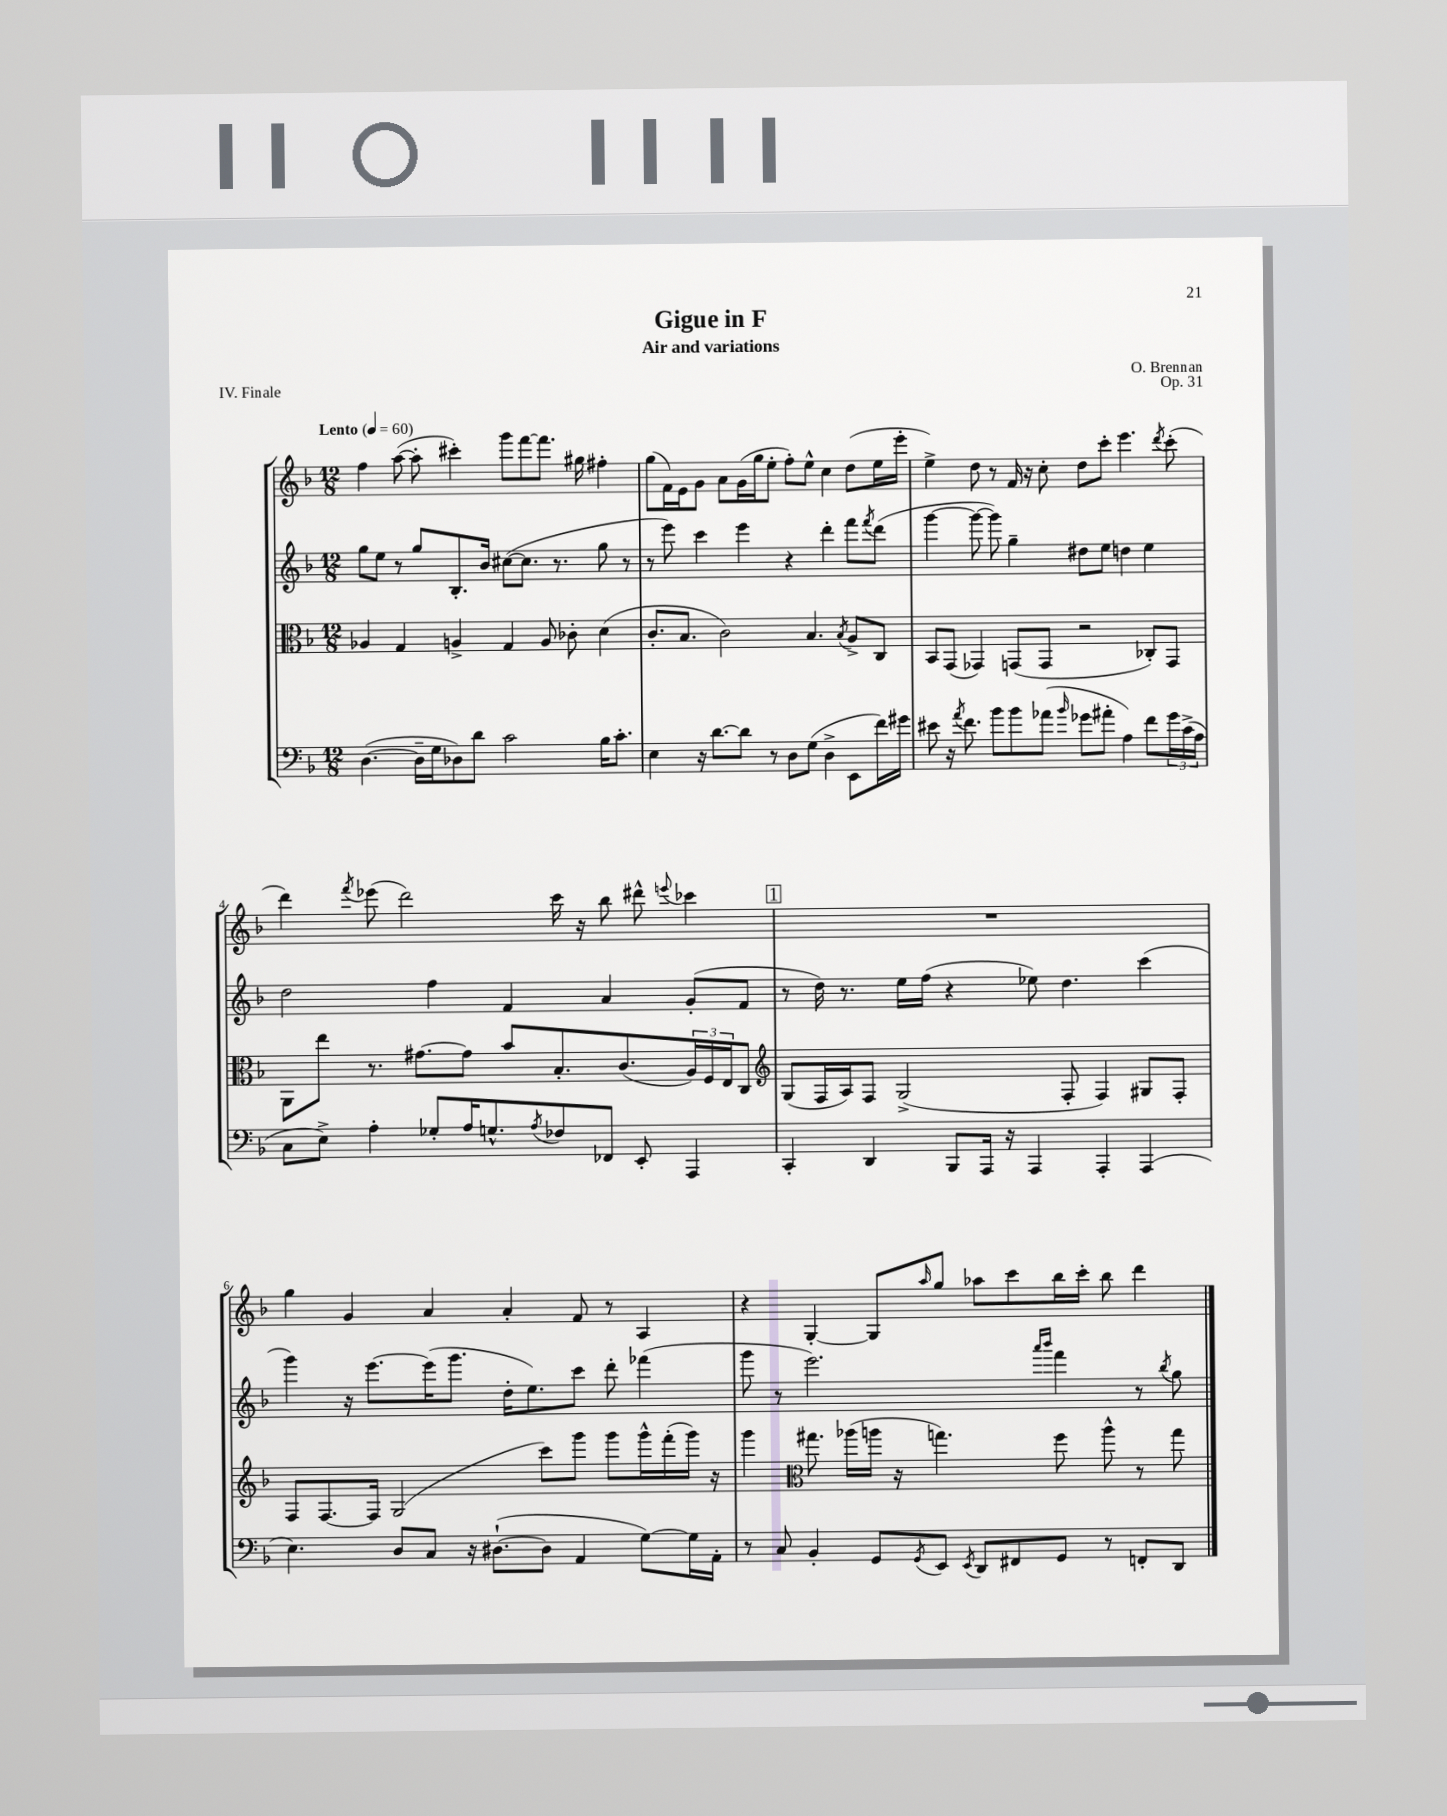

**kern	**kern	**kern	**kern
*staff4	*staff3	*staff2	*staff1
*clefF4	*clefC3	*clefG2	*clefG2
*k[b-]	*k[b-]	*k[b-]	*k[b-]
*M12/8	*M12/8	*M12/8	*M12/8
*MM60	*MM60	*MM60	*MM60
([4.D\	4A-/	8gg\L	4ff\
.	.	8ee\J	.
.	4G/	8r	([8aa\
16D~\]LL	.	8gg/L	8aa'\]
16G\J	.	.	.
8D-\)	4A^/	8.B-'/	4ccc#'\)
8d\J	.	.	.
.	.	16b-/Jk	.
2c\	4G/	([8cc#\L	8ggg\L
.	.	8.cc#\]J	[8fff\
.	8A/	.	8.fff\]J
.	.	8.r	.
.	8c-'\	.	.
.	.	.	16gg#\
16B-\LK	(4d\	8gg\	4ff#'\
8.c'\J	.	.	.
.	.	8r	.
=	=	=	=
4E\	8.c'/L	8r	(8gg\L
.	.	8eee\)	16f\L)
.	8.B-/J	.	16e\J
16r	.	4ccc\	8g\J
[8.d\L	.	.	.
.	2c\)	.	8a\L
8d\]J	.	4eee\	(16g\L
.	.	.	16gg\J
8r	.	.	8ee'\J
8D\L	.	4r	8ff'\L)
(8G\J	4.B-/	.	8ee^^\J
4D^\	.	4ddd'\	4cc\
.	8qB-/	.	.
8EE\L	8A^/L	8fff\L	(8dd\L
.	.	8qfff/	.
16f\L)	8C/J	(8ddd\J	16ee\L
16g#\JJ	.	.	16eee'\JJ
=	=	=	=
8e#\	8BB-/L	[4ggg\	4ee^\)
16r	(8GG/J	.	.
8qa/	.	.	.
8.f\	.	.	.
.	4GG-/)	8ggg\_	8dd\
8b-\L	.	8ggg\])	8r
8b-\	(8GG/L	4gg~\	16f/
.	.	.	16r
(8a-\J	8GG/J	.	8cc'\
16qqb-/	.	.	.
8g-\L	2r	8dd#\L	8dd\L
8a#'\J	.	8ee\J	8ccc'\J
4A\)	.	4dd\	4.eee\
8f\L	8C-'/L)	4ee\	.
.	.	.	8qddd/
24g-\L	8GG/J	.	(8ccc'\
(24c^\	.	.	.
24A\JJ	.	.	.
=	=	=	=
8C\L	8AA\L	2dd\	4ddd\)
8E^\J)	8ee\J	.	.
.	.	.	8qfff/
4A'\	8.r	.	(8eee-\
.	.	.	2ddd\)
.	[8.g#\L	.	.
8G-'/L	.	4ff\	.
16A/K	8g#\]J	.	.
8.G^^/	.	.	.
.	8b-/L	4f/	.
8qA/	.	.	.
8F-/	8.B-'/	.	16ccc\
.	.	.	16r
8FF-/J	.	4a/	8bb-\
.	(8.c/	.	.
8EE'/	.	.	8ddd#^^\
.	.	.	8qqeee/
4AAA/	24A/L)	(8g'/L	4ccc-\
.	24F/	.	.
.	24E/J	.	.
.	8C/J	8f/J	.
=	=	=	=
*	*clefG2	*	*
4CC'/	(8G/L	8r	1.r
.	16F/L	16dd\)	.
.	16A/J)	8.r	.
4DD/	8F/J	.	.
.	(2G^/	16ee\LL	.
.	.	(16ff\JJ	.
8BBB-/L	.	4r	.
16AAA/Jk	.	.	.
16r	.	.	.
4AAA/	.	8ee-\)	.
.	8F'/	4.dd\	.
4AAA'/	4F/)	.	.
(4AAA/	8G#/L	(4ccc\	.
.	8F'/J	.	.
=	=	=	=
4.E\)	8F/L	4ggg\)	4gg\
.	[8.F/	.	.
.	.	16r	4g/
.	16F/]Jk	[8.eee\L	.
8D/L	(2G/	.	.
8C/J	.	(16eee\]K	4a/
.	.	8.ggg\J	.
16r	.	.	.
([8.D#`\L	.	.	.
.	.	16dd'\LK	4a'/
.	.	8.ee\)	.
8D#\]J	8ccc\L)	.	.
4AA/	8ggg\J	8ccc\J	8f/
.	8ggg\L	8ddd'\	8r
[8G\L)	16ggg^^\L	(4fff-\	4A/
.	(16fff'\	.	.
16G\]L	16ggg\JJ)	.	.
16AA'\JJ	16r	.	.
=	=	=	=
8r	4ggg\	8ggg\	4r
8C/	.	8r	.
*	*clefC3	*	*
4BB-'/	8.gg#\	2.eee\)	[4G'/
.	(16aa-\LL	.	.
8GG/L	16aa\JJ	.	8G/]L
.	16r	.	.
8qGG/	.	.	16qqaa/
8EE/J	4.gg\)	.	8gg/J
8qEE/	.	.	.
8DD/L	.	.	8aa-\L
8FF#/	.	.	8ccc\
.	.	16qqaaa/LL	.
.	.	16qqbbb-/JJ	.
8GG/J	8ff\	4fff\	16bb-\L
.	.	.	16ccc'\JJ
8r	8aa^^\	.	8bb-\
8FF'/L	8r	8r	4ddd\
.	.	8qbb-/	.
8DD/J	8gg\	8gg\	.
==	==	==	==
*-	*-	*-	*-
